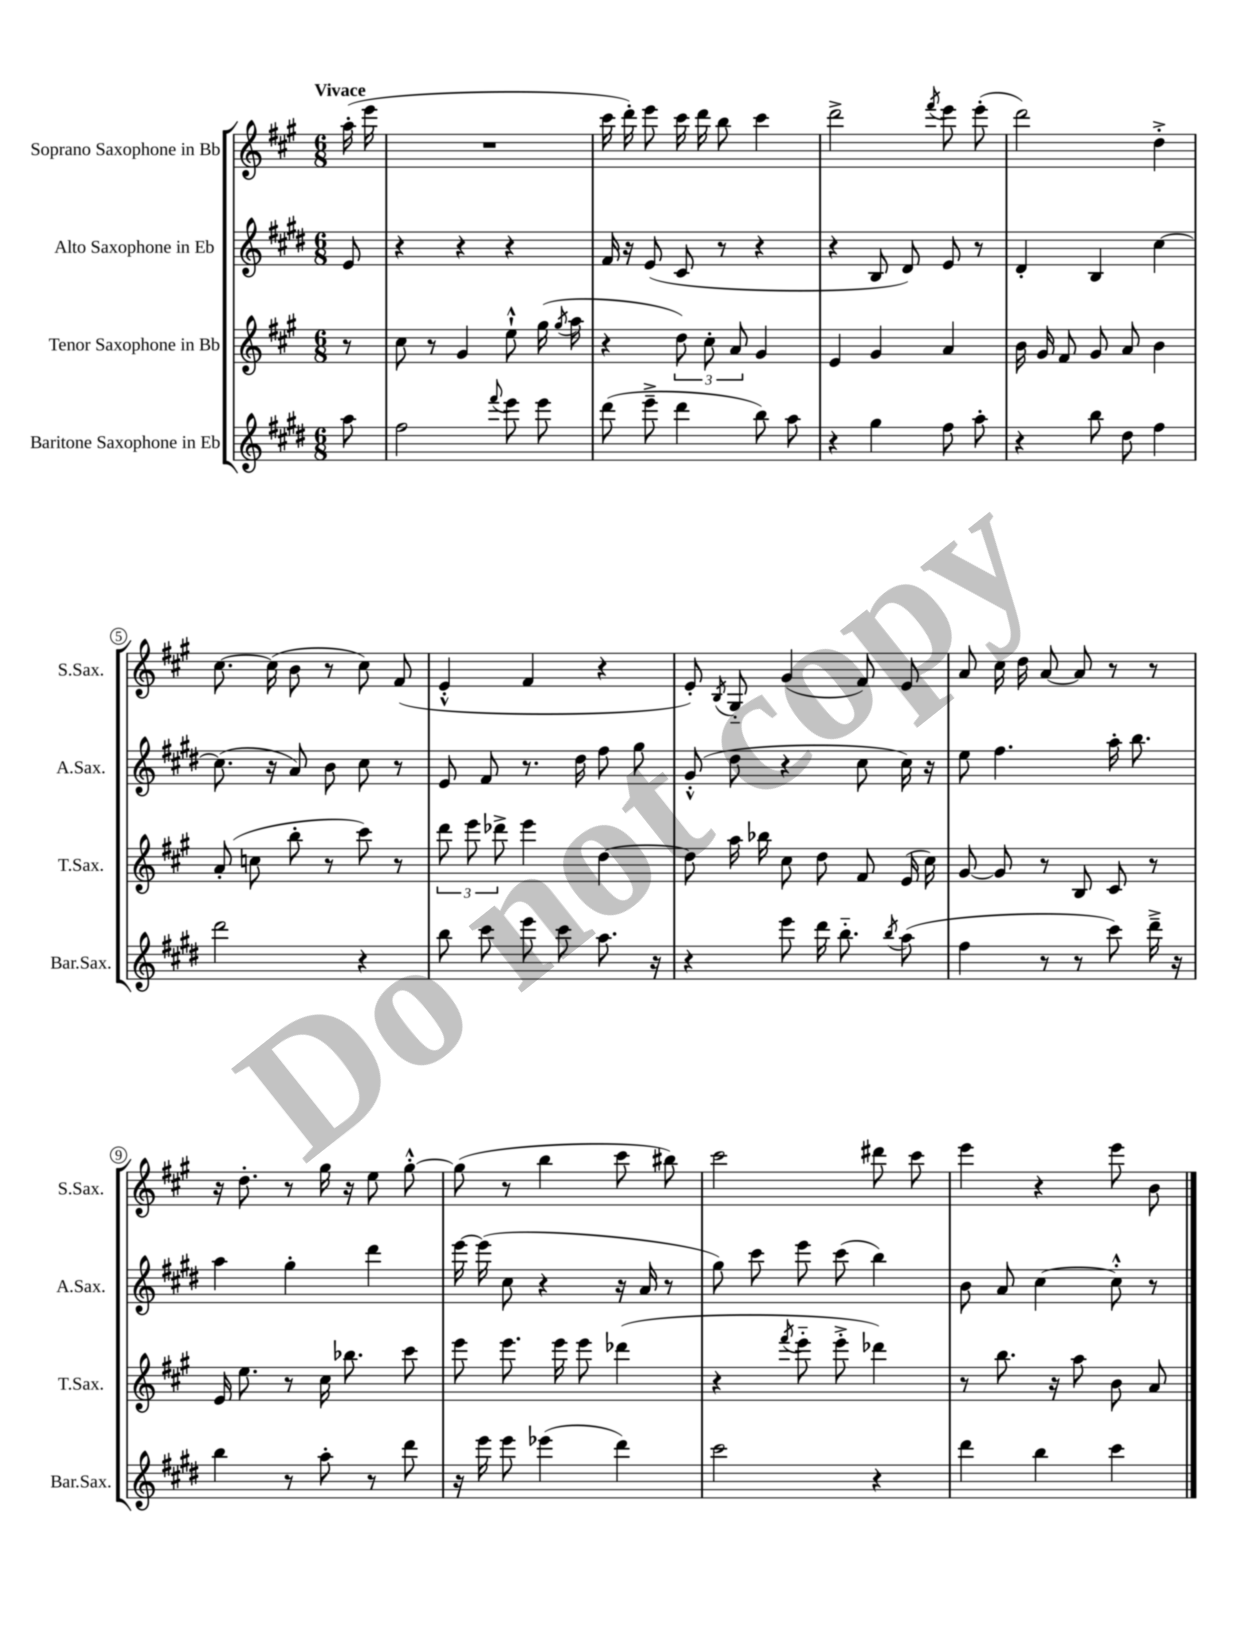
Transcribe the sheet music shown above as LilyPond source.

<<
\new StaffGroup <<
\new Staff = "s0" \with { instrumentName = "Soprano Saxophone in Bb" shortInstrumentName = "S.Sax." } {
    \clef treble \key a \major \numericTimeSignature \time 6/8 \partial 8 \tempo "Vivace"
    \autoBeamOff a''16-.( e'''16 |
    R2. |
    cis'''16 d'''16-.) e'''8 cis'''16 d'''16 b''8 cis'''4 |
    d'''2-> \acciaccatura { fis'''8 } e'''8 e'''8-.( |
    d'''2) d''4-.-> |
    cis''8.~ cis''16( b'8 r8 cis''8) fis'8( |
    e'4-.-^ fis'4 r4 |
    e'8-.) \acciaccatura { b8 } gis8-_ gis'4( fis'8) e'8 |
    a'8 cis''16 d''16 a'8~ a'8 r8 r8 |
    r16 d''8.-. r8 gis''16 r16 e''8 gis''8~-.-^ |
    gis''8( r8 b''4 cis'''8 bis''8) |
    cis'''2 dis'''8 cis'''8 |
    e'''4 r4 e'''8 b'8 \bar "|." |
}
\new Staff = "s1" \with { instrumentName = "Alto Saxophone in Eb" shortInstrumentName = "A.Sax." } {
    \clef treble \key e \major \numericTimeSignature \time 6/8 \partial 8
    \autoBeamOff e'8 |
    r4 r4 r4 |
    fis'16 r16 e'8( cis'8 r8 r4 |
    r4 b8 dis'8) e'8 r8 |
    dis'4-. b4 cis''4~ |
    cis''8.( r16 a'8) b'8 cis''8 r8 |
    e'8 fis'8 r8. dis''16 fis''8 gis''8 |
    gis'8-.-^( dis''8 r4 cis''8 cis''16) r16 |
    e''8 fis''4. a''16-. b''8. |
    a''4 gis''4-. dis'''4 |
    e'''16~ e'''16( cis''8 r4 r16 a'16 r8 |
    gis''8) cis'''8 e'''8 cis'''8( b''4) |
    b'8 a'8 cis''4~ cis''8-.-^ r8 \bar "|." |
}
\new Staff = "s2" \with { instrumentName = "Tenor Saxophone in Bb" shortInstrumentName = "T.Sax." } {
    \clef treble \key a \major \numericTimeSignature \time 6/8 \partial 8
    \autoBeamOff r8 |
    cis''8 r8 gis'4 e''8-!-^ gis''16( \acciaccatura { gis''8 } a''16 |
    r4 \tuplet 3/2 { d''8) cis''8-. a'8 } gis'4 |
    e'4 gis'4 a'4 |
    b'16 gis'16 fis'8 gis'8 a'8 b'4 |
    a'8-.( c''8 b''8-. r8 cis'''8) r8 |
    \tuplet 3/2 { d'''8 e'''8 des'''8-> } e'''4 d''4~ |
    d''8 a''16 bes''16 cis''8 d''8 fis'8 e'16( cis''16) |
    gis'8~ gis'8 r8 b8 cis'8 r8 |
    e'16 e''8. r8 cis''16 bes''8. cis'''8 |
    e'''8 e'''8. e'''16 e'''8 des'''4( |
    r4 \acciaccatura { fis'''8 } e'''8-_ e'''8-.-> des'''4) |
    r8 b''8. r16 a''8 b'8 a'8 \bar "|." |
}
\new Staff = "s3" \with { instrumentName = "Baritone Saxophone in Eb" shortInstrumentName = "Bar.Sax." } {
    \clef treble \key e \major \numericTimeSignature \time 6/8 \partial 8
    \autoBeamOff a''8 |
    fis''2 \appoggiatura { fis'''8 } e'''8 e'''8 |
    dis'''8( e'''8---> dis'''4 b''8) a''8 |
    r4 gis''4 fis''8 a''8-. |
    r4 b''8 dis''8 fis''4 |
    dis'''2 r4 |
    b''8 cis'''8 e'''8 cis'''8 a''8. r16 |
    r4 e'''8 dis'''16 b''8.-_ \acciaccatura { b''8 } a''8( |
    fis''4 r8 r8 cis'''8) dis'''16---> r16 |
    b''4 r8 a''8-. r8 dis'''8 |
    r16 e'''16 e'''8 ees'''4( dis'''4) |
    cis'''2 r4 |
    dis'''4 b''4 cis'''4 \bar "|." |
}
>>
>>
\layout { \context { \Score \override BarNumber.stencil = #(make-stencil-circler 0.1 0.3 ly:text-interface::print) } }
